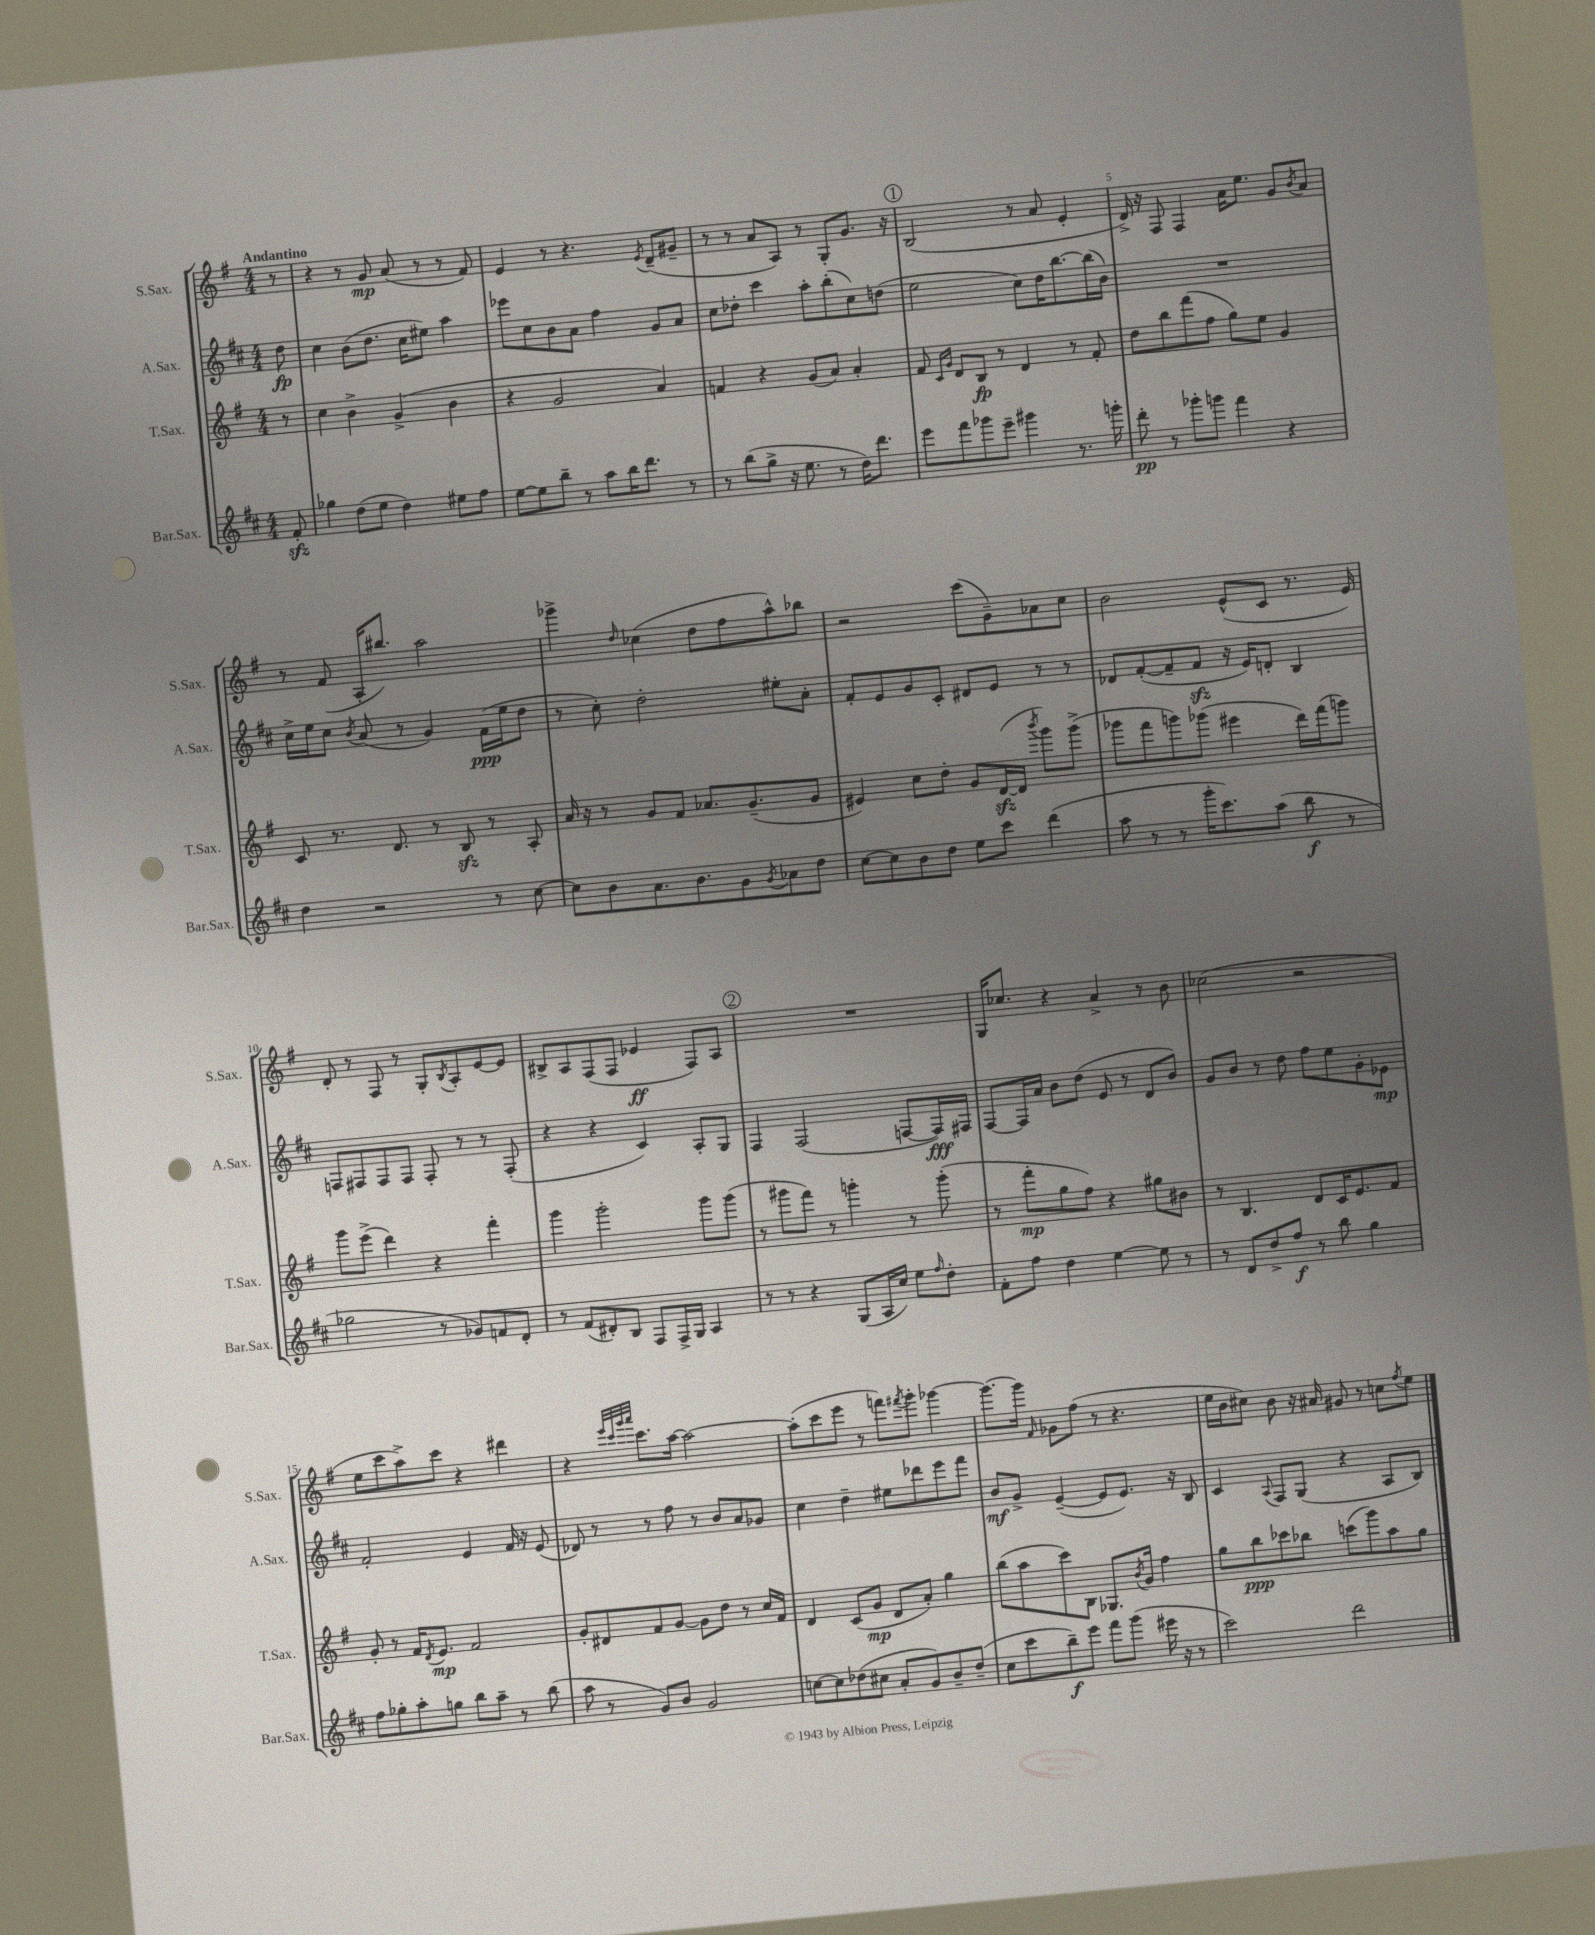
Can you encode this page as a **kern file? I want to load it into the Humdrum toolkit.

**kern	**dynam	**kern	**dynam	**kern	**dynam	**kern	**dynam
*part4	*part4	*part3	*part3	*part2	*part2	*part1	*part1
*staff4	*staff4	*staff3	*staff3	*staff2	*staff2	*staff1	*staff1
*I"Bar.Sax.	*	*I"T.Sax.	*	*I"A.Sax.	*	*I"S.Sax.	*
*I'Bar.Sax.	*	*I'T.Sax.	*	*I'A.Sax.	*	*I'S.Sax.	*
*clefG2	*	*clefG2	*	*clefG2	*	*clefG2	*
*k[f#c#]	*	*k[f#]	*	*k[f#c#]	*	*k[f#]	*
*M4/4	*	*M4/4	*	*M4/4	*	*M4/4	*
=	=	=	=	=	=	=	=
!	!	!	!	!	!	!LO:TX:a:B:t=Andantino	!
8f#zz'/	.	8r	.	8dd\	fp	8r	.
=1	=1	=1	=1	=1	=1	=1	=1
4gg-X\	.	4cc\	.	4cc#\	.	4r	.
(8dd\L	.	4b^\	.	(8b\L	.	8r	.
8ee\J	.	.	.	8.dd\J	.	8g/	mp
4dd\)	.	(4g^/	.	.	.	(8a/	.
.	.	.	.	16cc#\KL	.	.	.
.	.	.	.	8ee#X\J)	.	8r	.
8ee#X\L	.	4b\	.	4aa\	.	8r	.
8ff#\J	.	.	.	.	.	8f#/)	.
=2	=2	=2	=2	=2	=2	=2	=2
[8ee\L	.	4r	.	8eee-X\L	.	4e/	.
8ee\]	.	.	.	8cc#\	.	.	.
8bb~\J	.	2g/	.	8b\	.	8r	.
8r	.	.	.	8a\J	.	4.r	.
8aa\L	.	.	.	4ff#\	.	.	.
16bb\K	.	.	.	.	.	.	.
8.ddd\J	.	.	.	.	.	.	.
.	.	.	.	.	.	8qe/	.
.	.	4a/)	.	8g/L	.	(8d~/L	.
8r	.	.	.	8a/J	.	8g#X~/J	.
=3	=3	=3	=3	=3	=3	=3	=3
8r	.	4fn/	.	8cc#\L	.	8r	.
(8bb\L	.	.	.	8dd-X'\J	.	8r	.
8gg^\J	.	4r	.	4ccc#\	.	8a/L	.
16r	.	.	.	.	.	8A/J)	.
8.ee\	.	.	.	.	.	.	.
.	.	(8g/L	.	8aa'\L	.	8r	.
8r	.	8a/J)	.	(8bb'\	.	8G'/L	.
16dd\KL)	.	4a'/	.	8cc#\)	.	8.g/J	.
8.ddd\J	.	.	.	.	.	.	.
.	.	.	.	(8ddn\J	.	.	.
.	.	.	.	.	.	16r	.
!!LO:REH:place=s1:t=1
=4	=4	=4	=4	=4	=4	=4	=4
8eee\L	.	8f#/	.	2ee\	.	(2B/	.
.	.	16qqc/LL	.	.	.	.	.
.	.	16qqg/JJ	.	.	.	.	.
8fff#\	.	8d/L	.	.	.	.	.
8ggg-X\	.	8B/J	fp	.	.	.	.
8eee~\J	.	8r	.	.	.	.	.
4ggg#X\	.	4d/	.	8cc#\L)	.	8r	.
.	.	.	.	16dd\K	.	8a/	.
.	.	.	.	[8.bb\	.	.	.
8.r	.	8r	.	.	.	4e'/	.
.	.	8f#'/	.	(16bb\L]	.	.	.
16gggn'\	.	.	.	16b\JJ)	.	.	.
=5	=5	=5	=5	=5	=5	=5	=5
8ddd'\	pp	8dd\L	.	1r	.	16d^/)	.
.	.	.	.	.	.	16r	.
8r	.	8bb\	.	.	.	8F#/	.
8ggg-X'\L	.	(8fff#\	.	.	.	4F#/	.
8gggn\J	.	8ff#\J	.	.	.	.	.
4fff#\	.	8gg\L)	.	.	.	16a\KL	.
.	.	.	.	.	.	8.ee\J	.
.	.	8ee\J	.	.	.	.	.
4r	.	4g/	.	.	.	8g/L	.
.	.	.	.	.	.	8qb/	.
.	.	.	.	.	.	8a/J	.
!!LO:LB:g=z
=6	=6	=6	=6	=6	=6	=6	=6
4dd\	.	8c/	.	16cc#^\LL	.	8r	.
.	.	.	.	16ee\J	.	.	.
.	.	8.r	.	8cc#\J	.	(8f#/	.
.	.	.	.	8qb/	.	.	.
2r	.	.	.	(8a/	.	16A'/KL	.
.	.	8.d/	.	.	.	8.bb#X/J)	.
.	.	.	.	8r	.	.	.
.	.	8r	.	4g/)	.	2aa\	.
.	.	8Bzz/	.	.	.	.	.
8r	.	8r	.	(16f#\LL	ppp	.	.
.	.	.	.	16ee\J	.	.	.
[8cc#\	.	8A'/	.	8dd\J	.	.	.
=7	=7	=7	=7	=7	=7	=7	=7
8cc#\L]	.	16a/	.	8r	.	4ggg-X^\	.
.	.	16r	.	.	.	.	.
8b\	.	8r	.	8cc#'\)	.	.	.
.	.	.	.	.	.	16qqdd/	.
8.a\	.	8g/L	.	2dd'\	.	(4cc-X\	.
.	.	8f#/J	.	.	.	.	.
8.b\	.	.	.	.	.	.	.
.	.	8.a-X/L	.	.	.	8dd\L	.
8g\	.	.	.	.	.	8ff#\	.
.	.	(8.g~/	.	.	.	.	.
8qg/	.	.	.	.	.	.	.
8a-X\	.	.	.	8ee#X'\L	.	8aa^^\)	.
8dd\J	.	8g/J	.	8a'\J	.	8bb-X\J	.
=8	=8	=8	=8	=8	=8	=8	=8
[8cc#\L	.	4e#X/)	.	8f#'/L	.	2r	.
8cc#\]	.	.	.	8e/	.	.	.
8b\	.	8cc\L	.	8g/	.	.	.
8dd\J	.	8dd'\J	.	8c#'/J	.	.	.
8ee\L	.	8g/L	.	8d#X/L	.	(8ccc\L	.
8ccc#\J	.	([16dzz/L	.	8e/J	.	8g~\)	.
.	.	16d/JJ]	.	.	.	.	.
.	.	8qbbb/	.	.	.	.	.
(4ddd\	.	8ggg\L)	.	8r	.	8a-X\	.
.	.	(8ggg^\J	.	8r	.	8cc\J	.
=9	=9	=9	=9	=9	=9	=9	=9
8aa\	.	8ggg-X\L	.	8d-X/L	.	2b\	.
8r	.	8fff#\	.	([8f#'/	.	.	.
8r	.	8gggn\)	.	8f#~/]	.	.	.
16ggg'\KL	.	(8ggg-X\J	.	8f#zz/J	.	.	.
8.ccc#\)	.	.	.	.	.	.	.
.	.	4eee#X\	.	16r	.	(8e^^/L	.
.	.	.	.	16e/KL)	.	.	.
(8aa\J	.	.	.	8dn'/J	.	8c/J	.
8bb\	f	16ddd\LL)	.	4B/	.	8.r	.
.	.	(16fff#\J	.	.	.	.	.
8r	.	8gggn\J)	.	.	.	.	.
.	.	.	.	.	.	16e/)	.
!!LO:LB:g=z
=10	=10	=10	=10	=10	=10	=10	=10
2gg-X\	.	8ggg\L	.	8Fn/L	.	8d'/	.
.	.	(8eee^\J	.	8F#X/	.	8r	.
.	.	4ddd\)	.	8F#/	.	8F#/	.
.	.	.	.	8F#/J	.	8r	.
8r	.	4r	.	8F#'/	.	8G'/L	.
.	.	.	.	.	.	8qB/	.
8g-X/L)	.	.	.	8r	.	8A'/	.
8fn/	.	4fff#'\	.	8r	.	[8e/	.
8d'/J	.	.	.	(8F#'/	.	8e/J]	.
=11	=11	=11	=11	=11	=11	=11	=11
8r	.	4ggg\	.	4r	.	8B#X^/L	.
(8f#/L	.	.	.	.	.	8A/	.
8d#X'/)	.	2ggg'\	.	4r	.	(8F#/	.
8B/J	.	.	.	.	.	8F#/J	.
8F#/L	.	.	.	4c#/)	.	4e-X/	ff
16F#^/L	.	.	.	.	.	.	.
16G/JJ	.	.	.	.	.	.	.
4A/	.	8ggg\L	.	8A'/L	.	8F#/L)	.
.	.	(8ggg\J	.	8G/J	.	8A/J	.
!!LO:REH:place=s1:t=2
=12	=12	=12	=12	=12	=12	=12	=12
8r	.	8r	.	4F#/	.	1r	.
8r	.	8ggg#X\L	.	.	.	.	.
4r	.	8fff#\J)	.	(2F#/	.	.	.
.	.	8r	.	.	.	.	.
(8G/L	.	4gggn'\	.	.	.	.	.
16A/L	.	.	.	.	.	.	.
16cc#/JJ)	.	.	.	.	.	.	.
8ee\L	.	8r	.	[8Fn/L	.	.	.
16qqff#/	.	.	.	.	.	.	.
8dd'\J	.	(8ggg'\	.	16F/L])	fff	.	.
.	.	.	.	16F#X/JJ	.	.	.
=13	=13	=13	=13	=13	=13	=13	=13
8f#'\L	.	8r	.	[8F#/L	.	16G/KL	.
.	.	.	.	.	.	8.cc-X/J	.
8ff#\J	.	8fff#'\L	mp	16F#/L]	.	.	.
.	.	.	.	16a/JJ	.	.	.
4dd\	.	8gg\	.	8b\L	.	4r	.
.	.	8ff#\J)	.	(8dd\J	.	.	.
[4ee\	.	4r	.	8e/	.	4a^/	.
.	.	.	.	8r	.	.	.
8ee\]	.	8gg#X\L	.	8d/L	.	8r	.
8r	.	8b#X\J	.	8b/J)	.	8b\	.
=14	=14	=14	=14	=14	=14	=14	=14
8r	.	8r	.	8g/L	.	(2cc-X\	.
8d/L	.	4.B/	.	8b/J	.	.	.
8dd^/	.	.	.	8r	.	.	.
8ff#/J	f	.	.	8dd\	.	.	.
8r	.	8d/L	.	8ff#\L	.	2r	.
8bb\	.	16c/K	.	8ee\	.	.	.
.	.	8.e/	.	.	.	.	.
4gg\	.	.	.	8g'\	.	.	.
.	.	8f#/J	.	8e-X\J	mp	.	.
!!LO:LB:g=z
=15	=15	=15	=15	=15	=15	=15	=15
8ff#\L	.	8g'/	.	2f#'/	.	8ee\L	.
8gg-X'\	.	8r	.	.	.	8ccc\	.
8aa'\	.	16f#/KL	.	.	.	8aa^\)	.
.	.	8qd/	.	.	.	.	.
.	.	8.e/J	mp	.	.	.	.
8ggn\J	.	.	.	.	.	8ccc\J	.
8bb\L	.	2f#/	.	4e/	.	4r	.
8aa~\J	.	.	.	.	.	.	.
8r	.	.	.	16f#/	.	4ddd#X\	.
.	.	.	.	16r	.	.	.
(8bb\	.	.	.	(8e/	.	.	.
=16	=16	=16	=16	=16	=16	=16	=16
8aa\	.	8g'/L	.	8d-X/)	.	4r	.
8r	.	8d#X/	.	8r	.	.	.
.	.	.	.	.	.	32qqeee/LLL	.
.	.	.	.	.	.	32qqccc/	.
.	.	.	.	.	.	32qqggg/	.
.	.	.	.	.	.	32qqaaa/JJJ	.
8g/L)	.	8f#/	.	8r	.	8.ccc\L	.
8b/J	.	[8g/J	.	8ff#\	.	.	.
.	.	.	.	.	.	[16aa\Jk	.
2g/	.	8g\L]	.	8r	.	2aa\_	.
.	.	8dd\J	.	8b/L	.	.	.
.	.	8r	.	8a/	.	.	.
.	.	16cc/LL	.	8g-X/J	.	.	.
.	.	16f#/JJ	.	.	.	.	.
=17	=17	=17	=17	=17	=17	=17	=17
[8ccn\L	.	4d/	.	4cc#\	.	(8aa'\L]	.
8cc\]	.	.	.	.	.	8ccc\	.
(8dd-X\	.	(8c/L	.	4dd~\	.	8eee\J	.
8cc#X\J	.	8g/J	mp	.	.	8r	.
8a'/L	.	8d/L	.	8ee#X\L	.	8fffn\L)	.
.	.	.	.	.	.	8qfff#X/	.
8g/)	.	8a'/J)	.	8ddd-X\	.	8ggg'\J	.
8b~/	.	4gg\	.	8eee\	.	[4ggg-X\	.
(8dd-~/J	.	.	.	8fff#\J	.	.	.
=18	=18	=18	=18	=18	=18	=18	=18
8cc#\L	.	(8bb\L	.	8b/L	mf	8.ggg-\L_	.
8ccc#\	.	8aa\	.	8g^/J	.	.	.
.	.	.	.	.	.	16ggg-\Jk]	.
.	.	.	.	.	.	16qqf#/	.
8bb~\)	f	8ccc\)	.	([4e~/	.	8g-X\L	.
8eee\J	.	8B\J	.	.	.	(8ff#\J	.
8fff#\L	.	8.G-X/L	.	8e/L]	.	8r	.
(8ggg\J	.	.	.	8.e/J)	.	4.r	.
.	.	8qb/	.	.	.	.	.
.	.	16g/Jk	.	.	.	.	.
16eee#X\	.	4ff#\	.	.	.	.	.
16r	.	.	.	16r	.	.	.
8r	.	.	.	8B/	.	.	.
=19	=19	=19	=19	=19	=19	=19	=19
2ccc#\)	.	8gg\L	.	4c#/	.	16ee\LL	.
.	.	.	.	.	.	16b\J	.
.	.	8bb\	ppp	.	.	8cc#X\J)	.
.	.	.	.	8qqA/	.	.	.
.	.	8ccc-X\	.	8F#/L	.	8b\	.
.	.	8bb-X\J	.	(8G/J	.	16r	.
.	.	.	.	.	.	16a#X/	.
2ddd\	.	(8cccn\L	.	4r	.	8g#X/	.
.	.	8ggg\)	.	.	.	8r	.
.	.	8aa\	.	8A/L	.	8ccn\L	.
.	.	.	.	.	.	8qff#/	.
.	.	8gg\J	.	8B/J)	.	8ee\J	.
==	==	==	==	==	==	==	==
*-	*-	*-	*-	*-	*-	*-	*-
